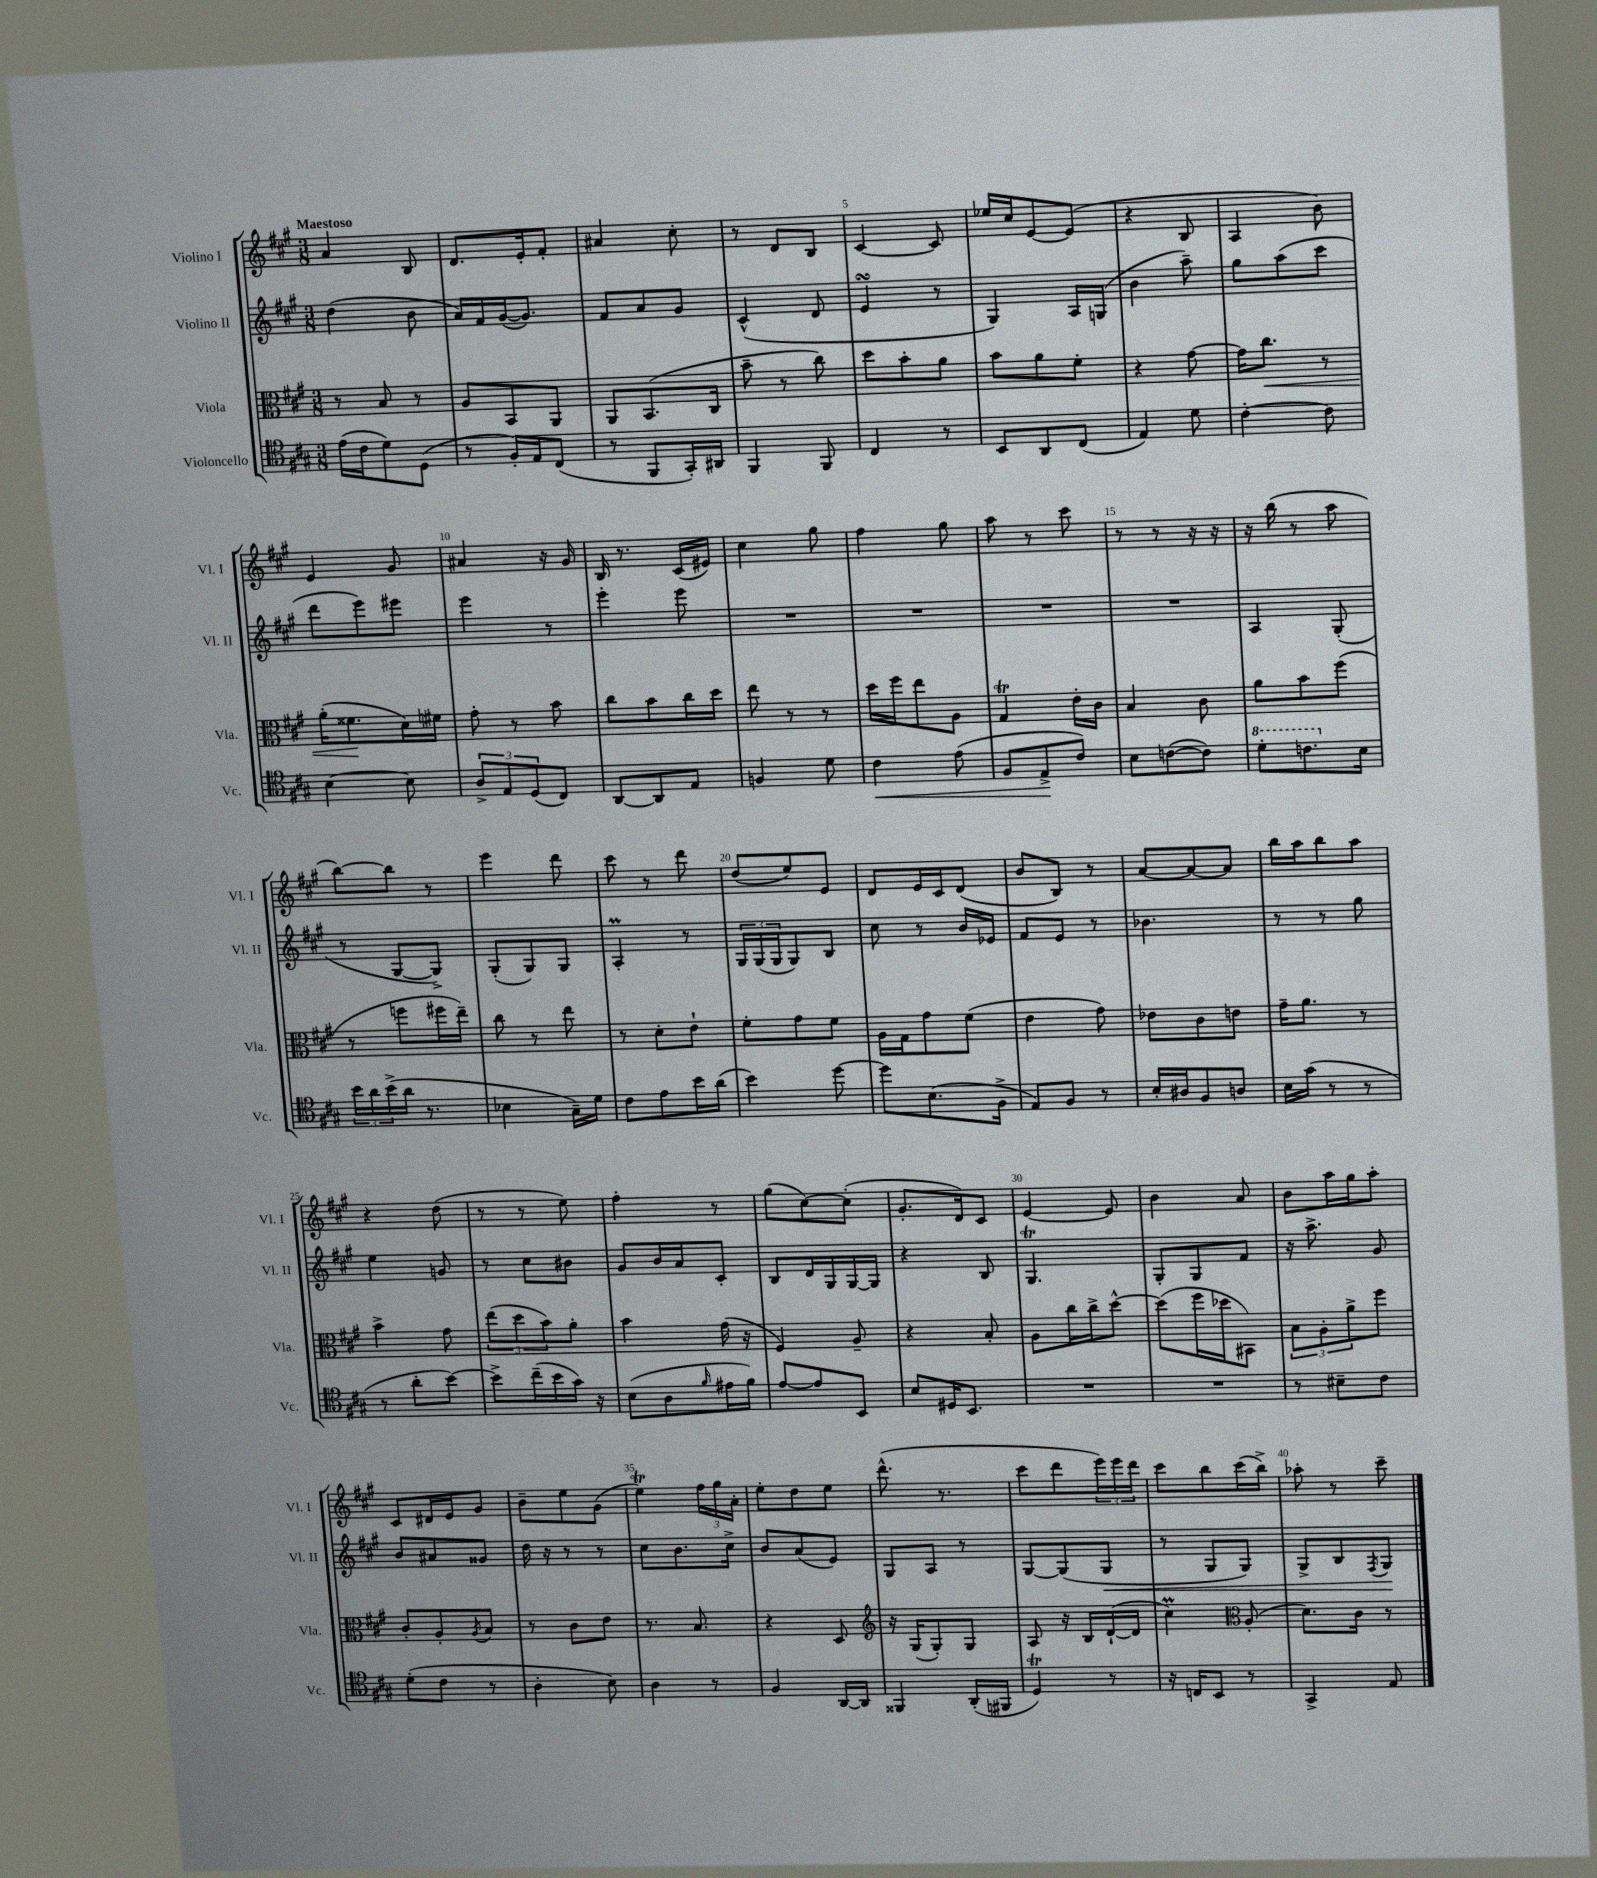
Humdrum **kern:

**kern	**kern	**kern	**kern
*staff4	*staff3	*staff2	*staff1
*clefC4	*clefC3	*clefG2	*clefG2
*k[f#c#g#]	*k[f#c#g#]	*k[f#c#g#]	*k[f#c#g#]
*M3/8	*M3/8	*M3/8	*M3/8
(16e\LL	8r	(4dd\	4a/
16c#\J	.	.	.
8d\)	8B/	.	.
(8D\J	8r	8b\	8B/
=	=	=	=
8r	8A/L	16a/LL)	8.d/L
.	.	16f#/	.
16F#'/LL)	8BB/	([16g#/J	.
16E/J	.	8.g#/]J)	16e'/k
(8C#/J	8AA/J	.	8f#'/J
=	=	=	=
8r	8AA/L	8f#/L	4a#/
8FF#/L	(8.BB/	8a/	.
16GG#'/L)	.	8g#/J	8cc#'\
16AA#/JJ	16C#/Jk	.	.
=	=	=	=
4FF#/	8b~\	(4c#^^/	8r
.	8r	.	8d/L
8FF#/	8cc#\)	8d/	8B/J
=	=	=	=
4C#/	8dd\L	4e/	[4c#/
.	8b'\	.	.
8r	8a\J	8r	8c#/]
=	=	=	=
8BB/L	8b\L	4G#/)	16ee-/LL
.	.	.	16cc#/J
8AA/	8a\	.	[8e/
(8C#/J	8f#'\J	16A/LL	(8e/]J
.	.	(16G/JJ	.
=	=	=	=
4E/)	4r	4b\	4r
8d\	[8g#\	8aa~\)	8B/
=	=	=	=
[4c#'\	16g#\]LK	8gg#\L	4A/
.	8.cc#\J	.	.
.	.	(8aa\	.
8c#\]	8r	8ccc#\J	8b\)
=	=	=	=
[4B\	(16a'\LK	8ddd\L	4e/
.	8.f##\	.	.
.	.	8eee\)	.
8B\]	16d\L)	8eee#\J	8g#/
.	16f#\JJ	.	.
=	=	=	=
12A^/L	8g#'\	4eee\	4a#/
12E/	.	.	.
.	8r	.	.
(12D/	.	.	.
8C#/J)	8b\	8r	16r
.	.	.	16g#/
=	=	=	=
[8AA/L	8cc#\L	4eee'\	16B/
.	.	.	8.r
8AA/]	8b\	.	.
8E/J	16cc#\L	8eee\	(16c#/LL
.	16dd\JJ	.	16e#/JJ)
=	=	=	=
4F/	8ee\	4.r	4cc#\
.	8r	.	.
8d\	8r	.	8gg#\
=	=	=	=
4c#\	16dd\LL	4.r	4ff#\
.	16ff#\J	.	.
.	8ee\	.	.
(8e\	8A\J	.	8gg#\
=	=	=	=
8F#/L	4G#/	4.r	8aa\
8E^/	.	.	8r
8c#/J)	16e'\LL	.	8ccc#\
.	16c#\JJ	.	.
=	=	=	=
8B\L	4B/	4.r	8r
([8c\	.	.	8r
8c\]J)	8c#\	.	16r
.	.	.	16r
=	=	=	=
8dd'\L	8a\L	4A/	16r
.	.	.	(16bb\
8.cc\	8b\	.	8r
.	(8ff#\J	(8G#'/	8aa\
16B\Jk	.	.	.
=	=	=	=
24b\LL	8r	8r	[8bb\L)
24a\	.	.	.
(24b^\	.	.	.
16a\JJ	8ff\L	[8G#/L	8bb\]J
8.r	.	.	.
.	16ff#\L	8G#^/]J)	8r
.	16ee~\JJ)	.	.
=	=	=	=
4B-\	8cc#\	(8G#'/L	4eee\
.	8r	8G#/)	.
16G#~\LL)	8ee\	8G#/J	8ddd\
16d\JJ	.	.	.
=	=	=	=
8c#\L	8r	4A'/	8ccc#\
8e\	8d'\L	.	8r
16b\L	8e`\J	8r	8ddd\
(16a\JJ	.	.	.
=	=	=	=
4b\)	8f#'\L	24G#/LL	(8dd/L
.	.	(24G#/	.
.	.	24G#/J	.
.	8g#\	8G#/)	8ee/)
[8dd\	8f#\J	8B/J	8e/J
=	=	=	=
8dd\]L	16A\LL	8cc#\	8d/L
.	16G#\J	.	.
(8.B\	8g#\	8r	16e/L
.	.	.	16c#/J
.	(8f#\J	16b/LL	(8d/J
16F#^\Jk	.	16e-/JJ	.
=	=	=	=
8E/L)	4e\	8f#/L	8b/L
8F#/J	.	8e/J	8B/J)
8r	8g#\)	8r	8r
=	=	=	=
16B'/LL	8e-\L	4.b-\	[8a/L
16A#/J	.	.	.
8F#/	8c#\	.	8a/_
8A/J	8e\J	.	8a/]J
=	=	=	=
16B\LL	16g#~\LK	8r	16bb\LL
(16g#\JJ	8.a\J	.	16aa\J
8r	.	8r	8bb\
8r	8r	8gg#\	8aa\J
=	=	=	=
8r	4b^\	4ee\	4r
8a'\L	.	.	.
[8b\J)	8g#\	8g/	(8dd\
=	=	=	=
8b^\]L	(12ee\L	8r	8r
.	12dd\	.	.
(16cc#~\L	.	8cc#\L	8r
.	12b\)	.	.
16b\	.	.	.
16g#\JJ)	8a'\J	8b#\J	8ee\)
16r	.	.	.
=	=	=	=
(8B\L	4b\	8g#/L	4ff#'\
8A\	.	16b/L	.
.	.	16a/J	.
16qqf#/	.	.	.
16e#\L	(16g#\	8c#'/J	8r
16f#\JJ)	16r	.	.
=	=	=	=
[8e/L	4F#/)	8B/L	(8gg#\L
8e/]	.	16d/L	[8cc#\)
.	.	16G#/	.
8BB/J	8A~/	[16G#/	(8cc#'\]J
.	.	16G#/]JJ	.
=	=	=	=
8B/L	4r	4r	8.g#'/L
16D#/K	.	.	.
8.BB/J	.	.	16d/k)
.	8B'/	8B/	8c#/J
=	=	=	=
4.r	8A\L	4.G#/	[4e/
.	16cc#\L	.	.
.	16cc#^\J	.	.
.	[8dd^^\J	.	8e/]
=	=	=	=
4.r	(8dd\]L	8G#'/L	4b\
.	16ff#\L	8G#/	.
.	16dd-\J	.	.
.	8BB#\J)	8f#/J	8a/
=	=	=	=
8r	12B\L	16r	8b\L
.	.	8.aa^\	.
.	12A'\	.	.
8B#~\L	.	.	16aa\L
.	12a^\	.	.
.	.	.	16gg#\J
8c#\J	8ff#\J	8g#/	8aa'\J
=	=	=	=
(8d'\L	8c#'/L	8b/L	8c#/L
8c#\J	8A'/	8a#/	16d#/L
.	.	.	16e/J
.	8qA/	.	.
8r	8B/J	8g##/J	8g#/J
=	=	=	=
4A'\	8r	16dd\	8b~\L
.	.	16r	.
.	8c#\L	8r	8ee\
8B\)	8e\J	8r	(8g#\J
=	=	=	=
4A\	8.r	8cc#\L	4ee\)
.	.	8.b\	.
.	8.B/	.	.
8r	.	.	24ff#\LL
.	.	.	24gg#\
.	.	16cc#^\Jk	.
.	.	.	24a'\JJ
=	=	=	=
4F#/	4r	8b/L	8ee'\L
.	.	(8a/	8dd\
[16AA/LL	8D/	8e/J)	8ee\J
16AA/]JJ	.	.	.
=	=	=	=
*	*clefG2	*	*
4FF##/	16r	8G#/L	(8.ddd^^\
.	(16G#/LK	.	.
.	8G#'/)	8A/J	.
.	.	.	8.r
(16AA'/LL	8G#/J	8r	.
16FF#/JJ	.	.	.
=	=	=	=
4D/)	8A/	[8G#/L	8ccc#\L
.	16r	(8G#/]	8ddd\
.	16B/LL	.	.
8r	([16d`/	8G#/J	24eee\L)
.	.	.	24eee\
.	16d/]JJ	.	.
.	.	.	24ddd\JJ
=	=	=	=
16r	4cc#\)	8r	8ccc#\L
16C/LK	.	.	.
8BB/J	.	8G#/L	8bb\
*	*clefC3	*	*
8r	(8A'/	8G#/J)	(16ccc#\L
.	.	.	16bb^\JJ)
=	=	=	=
4GG#^/	8.d\L)	8G#^/L	8aa-'\
.	.	8B/	8r
.	16c#\Jk	.	.
.	.	8qF#/	.
8E/	8r	8G#/J	8ccc#~\
==	==	==	==
*-	*-	*-	*-
